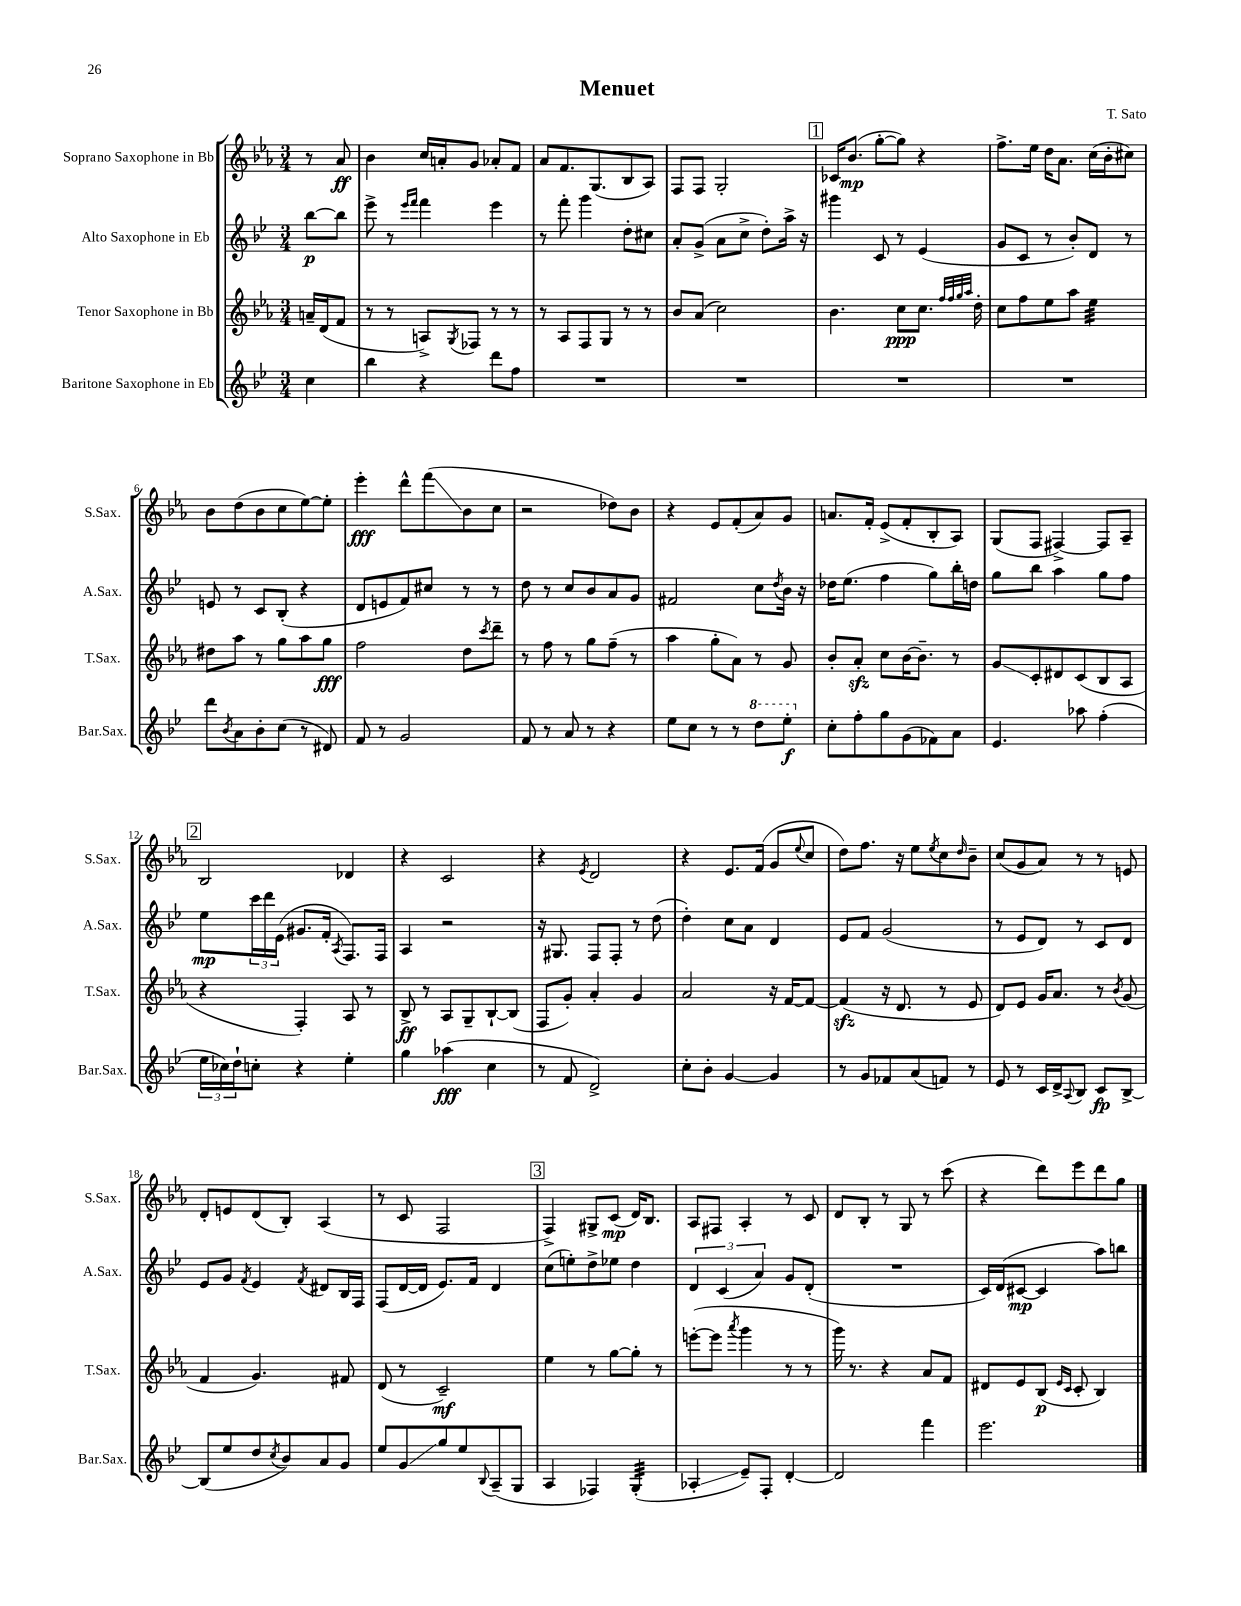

**kern	**kern	**kern	**kern
*staff4	*staff3	*staff2	*staff1
*clefG2	*clefG2	*clefG2	*clefG2
*k[b-e-]	*k[b-e-a-]	*k[b-e-]	*k[b-e-a-]
*M3/4	*M3/4	*M3/4	*M3/4
4cc	16a~	[8bb-	8r
.	(16d	.	.
.	8f	8bb-]	8a-
=	=	=	=
4bb-	8r	8eee-^	4b-
.	8r	8r	.
.	.	16qqeee-	.
.	.	16qqfff	.
4r	8A^)	4fff	16cc
.	.	.	16a'
.	8qG	.	.
.	8F-	.	8g
8ddd	8r	4eee-	8a-'
8ff	8r	.	8f
=	=	=	=
2.r	8r	8r	8a-
.	8A-	8fff'	8.f
.	8F	4ggg	.
.	.	.	(8.G
.	8G	.	.
.	8r	8dd'	8B-
.	8r	8cc#	8A-)
=	=	=	=
2.r	8b-	8a'	8F
.	(8a-	(8g^	8F
.	2cc)	8a	2G'
.	.	8cc^	.
.	.	8dd')	.
.	.	16aa^	.
.	.	16r	.
=	=	=	=
2.r	4.b-	4ggg#	16c-
.	.	.	(8.b-
.	.	8c	[8gg'
.	8cc	8r	8gg])
.	8.cc	(4e-	4r
.	32qqff	.	.
.	32qqff	.	.
.	32qqgg	.	.
.	32qqaa-	.	.
.	16dd'	.	.
=	=	=	=
2.r	8cc	8g	8.ff^
.	8ff	8c	.
.	.	.	16ee-
.	8ee-	8r	16dd
.	.	.	8.a-
.	8aa-	8b-')	.
.	4ee-	8d	(16cc
.	.	.	16b-'
.	.	8r	8cc#)
=	=	=	=
8ddd	8dd#	8e	8b-
8qb-	.	.	.
8a	8aa-	8r	(8dd
8b-'	8r	8c	8b-
(8cc	8gg	(8B-'	8cc
8r	8aa-	4r	[8ee-)
8d#)	8gg	.	8ee-']
=	=	=	=
8f	2ff	8d	4eee-'
8r	.	8e	.
2g	.	8f)	8ddd^^
.	.	8cc#	(8fff
.	8dd	8r	8b-
.	8qccc	.	.
.	8ddd~	8r	8cc
=	=	=	=
8f	8r	8dd	2r
8r	8ff	8r	.
8a	8r	8cc	.
8r	8gg	8b-	.
4r	(8ff~	8a	8dd-)
.	8r	8g	8b-
=	=	=	=
8ee-	4aa-	2f#	4r
8cc	.	.	.
8r	8gg'	.	8e-
8r	8a-)	.	(8f'
8ddd	8r	8cc	8a-)
.	.	8qdd	.
8eee-'	8g	16b-	8g
.	.	16r	.
=	=	=	=
8cc'	8b-'	16dd-	8.a
.	.	(8.ee-	.
8ff'	8a-'	.	.
.	.	.	16f'
8gg	8cc	4ff	(8e-^
(8g	[16b-	.	8f'
.	8.b-~]	.	.
8f-)	.	8gg)	8B-'
8a	8r	16bb-'	8A-)
.	.	16dd	.
=	=	=	=
4.e-	8g	8gg	(8G
.	8c'	8bb-	8F
.	8d#	4aa	[4F#^)
8aa-	(8c	.	.
(4ff'	8B-	8gg	8F#]
.	8A-	8ff	8A-~
=	=	=	=
24ee-	4r	8ee-	2B-
24cc-)	.	.	.
24dd`	.	.	.
8cc'	.	24ccc	.
.	.	24ddd	.
.	.	(24e-	.
4r	4F')	8.g#	.
.	.	16f'	.
.	.	8qA	.
4ee-'	8A-	8.F)	4d-
.	8r	.	.
.	.	16F	.
=	=	=	=
4gg	8B-^	4A	4r
.	8r	.	.
(4aa-	8A-	2r	2c
.	8G~	.	.
4cc	[8B-`	.	.
.	(8B-]	.	.
=	=	=	=
8r	8F	16r	4r
.	.	8.G#	.
8f	8g')	.	.
.	.	.	8qe-
2d^)	4a-'	8F	2d
.	.	8F'	.
.	4g	8r	.
.	.	(8dd	.
=	=	=	=
8cc'	2a-	4dd')	4r
8b-'	.	.	.
[4g	.	8cc	8.e-
.	.	8a	.
.	.	.	(16f
4g]	16r	4d	8g
.	[16f	.	.
.	.	.	8qqee-
.	8f_	.	8cc
=	=	=	=
8r	(4f]	8e-	8dd)
8g	.	8f	8.ff
8f-	16r	(2g	.
.	8.d	.	16r
(8a	.	.	8ee-
.	.	.	8qee-
8f)	8r	.	8cc
.	.	.	16qqdd
8r	8e-	.	8b-~
=	=	=	=
8e-	8d)	8r	(8cc
8r	8e-	8e-	8g
16c	16g	8d)	8a-)
16d^	8.a-	.	.
8qqA	.	.	.
8B-	.	8r	8r
8c	8r	8c	8r
.	8qb-	.	.
[8B-^	(8g	8d	8e
=	=	=	=
(8B-]	4f	8e-	8d'
8ee-	.	8g	8e
.	.	8qf	.
8dd	4.g)	4e-	(8d
8qcc	.	.	.
8b-)	.	.	8B-')
.	.	8qf	.
8a	.	8d#	(4A-
8g	8f#	16B-	.
.	.	16F	.
=	=	=	=
8ee-	(8d	(8F	8r
8g	8r	[16d	8c
.	.	16d]	.
8gg	2c~)	8.e-)	2F
8ee-	.	.	.
.	.	16f	.
8qqB-	.	.	.
(8A~	.	4d	.
8G	.	.	.
=	=	=	=
4A	4ee-	(8cc	4F^)
.	.	8ee')	.
4F-)	8r	8dd^	8G#^
.	[8gg	8ee-	(8c
(4G'	8gg']	4dd	16d)
.	.	.	8.B-
.	8r	.	.
=	=	=	=
4A-'	([8eee'	6d	8A-
.	8eee]	.	8F#
.	.	(6c	.
.	8qaaa-	.	.
8e-~)	4ggg	.	4A-'
.	.	6a)	.
8F'	.	.	.
[4d'	8r	8g	8r
.	8r	(8d'	8c
=	=	=	=
2d]	16ggg)	2.r	8d
.	8.r	.	.
.	.	.	8B-'
.	4r	.	8r
.	.	.	8G
4fff	8a-	.	8r
.	8f	.	(8ccc
=	=	=	=
2.eee-	8d#	16c)	4r
.	.	(16d	.
.	8e-	[8c#	.
.	(8B-	4c#]	8ddd)
.	16qqe-	.	.
.	16qqc	.	.
.	8c'	.	8eee-
.	4B-)	8aa)	8ddd
.	.	8bb	8gg
==	==	==	==
*-	*-	*-	*-
